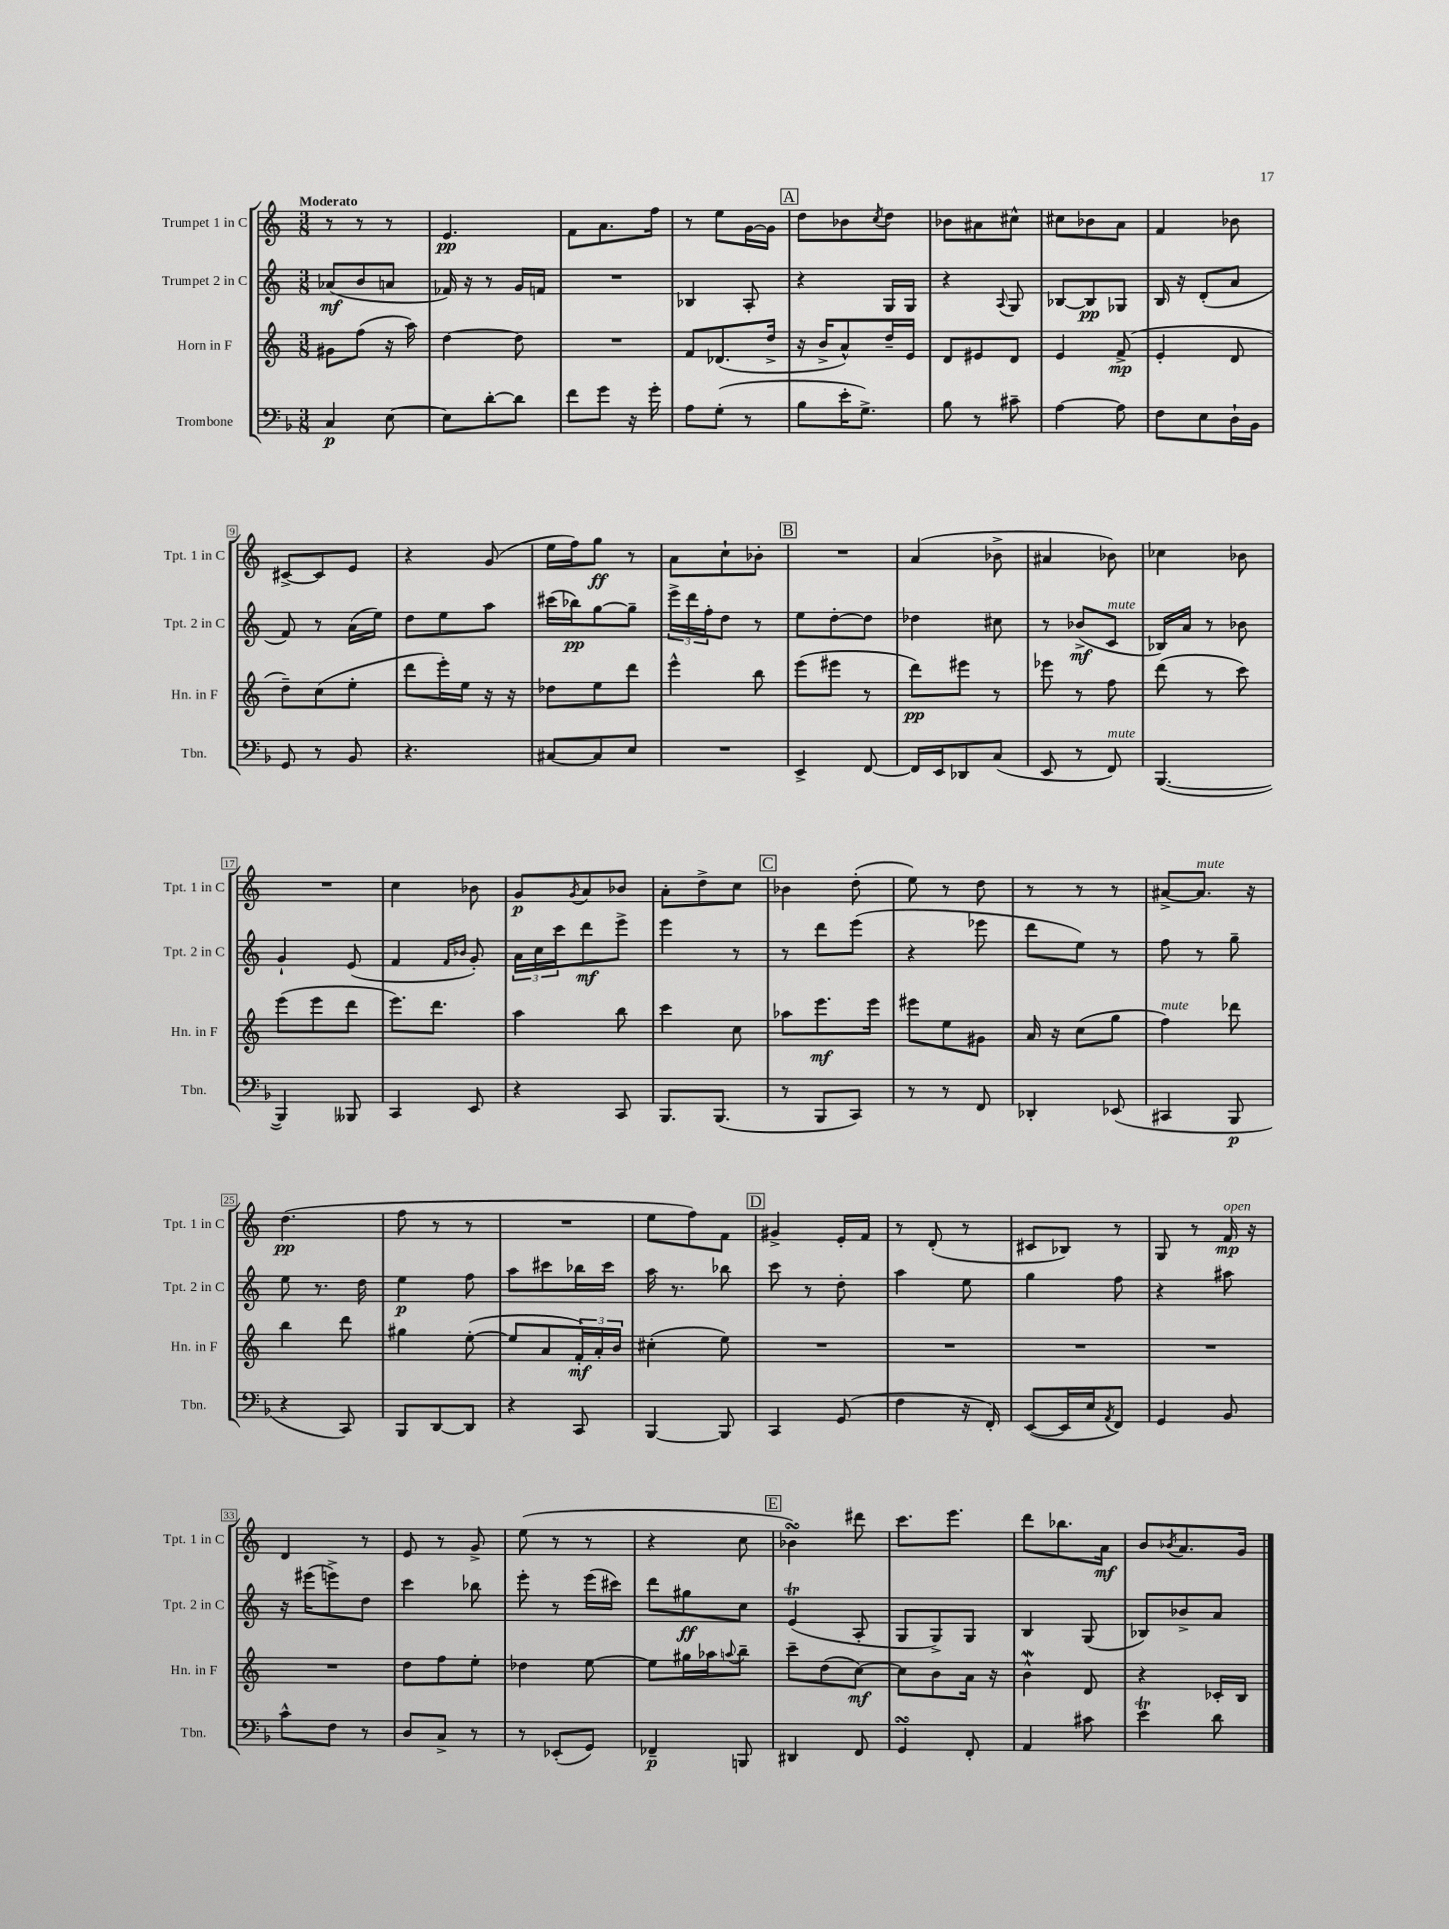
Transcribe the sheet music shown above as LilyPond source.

<<
\new StaffGroup <<
\new Staff = "s0" \with { instrumentName = "Trumpet 1 in C" shortInstrumentName = "Tpt. 1 in C" } {
    \clef treble \key c \major \numericTimeSignature \time 3/8 \tempo "Moderato"
    r8 r8 r8 |
    e'4.\pp |
    f'8 a'8. f''16 |
    r8 e''8 g'16~ g'16 |
    \mark \markup { \box "A" } d''8 bes'8 \acciaccatura { c''8 } d''8 |
    bes'8 ais'8 cis''8-^ |
    cis''8 bes'8 a'8 |
    f'4 bes'8 |
    cis'8~-> cis'8 e'8 |
    r4 g'8( |
    e''16 f''16) g''8\ff r8 |
    a'8 c''8-! bes'8-. |
    \mark \markup { \box "B" } R4. |
    a'4( bes'8-> |
    ais'4 bes'8) |
    ces''4 bes'8 |
    R4. |
    c''4 bes'8 |
    g'8\p \acciaccatura { g'8 } a'8 bes'8 |
    a'8-. d''8-> c''8 |
    \mark \markup { \box "C" } bes'4 d''8-.( |
    e''8) r8 d''8 |
    r8 r8 r8 |
    ais'8~-> ais'8.^\markup { \italic "mute" } r16 |
    d''4.\pp( |
    f''8 r8 r8 |
    R4. |
    e''8 f''8) f'8 |
    \mark \markup { \box "D" } gis'4-> e'16-. f'16 |
    r8 d'8-.( r8 |
    cis'8 bes8) r8 |
    g8 r8 f'16\mp^\markup { \italic "open" } r16 |
    d'4 r8 |
    e'8 r8 g'8-> |
    e''8( r8 r8 |
    r4 c''8 |
    \mark \markup { \box "E" } bes'4\turn) dis'''8 |
    c'''8. e'''8. |
    d'''8 bes''8. a'16\mf |
    b'8 \acciaccatura { bes'8 } a'8. g'16 \bar "|." |
}
\new Staff = "s1" \with { instrumentName = "Trumpet 2 in C" shortInstrumentName = "Tpt. 2 in C" } {
    \clef treble \key c \major \numericTimeSignature \time 3/8
    aes'8\mf( b'8 a'8 |
    fes'16) r16 r8 g'16 f'16 |
    R4. |
    bes4 a8-. |
    \mark \markup { \box "A" } r4 g16 g16 |
    r4 \appoggiatura { a8 } g8 |
    bes8~ bes8\pp ges8 |
    b16 r16 d'8-.( a'8 |
    f'8) r8 a'16( e''16) |
    d''8 e''8 a''8 |
    cis'''16( bes''16\pp) g''8~ g''8-- |
    \tuplet 3/2 { e'''16-> d'''16 f''16-. } d''8 r8 |
    \mark \markup { \box "B" } e''8 d''8~-. d''8 |
    des''4 cis''8 |
    r8 bes'8->\mf( c'8^\markup { \italic "mute" } |
    bes16) a'16 r8 bes'8 |
    g'4-! e'8( |
    f'4 \grace { f'16 bes'16 } g'8-.) |
    \tuplet 3/2 { a'16 c''16 c'''16 } d'''8\mf e'''8-> |
    e'''4 r8 |
    \mark \markup { \box "C" } r8 d'''8 e'''8( |
    r4 ees'''8 |
    d'''8 e''8) r8 |
    f''8 r8 g''8-- |
    e''8 r8. d''16 |
    e''4\p f''8 |
    a''8 cis'''8 bes''16 cis'''16 |
    a''16 r8. bes''8 |
    \mark \markup { \box "D" } c'''8 r8 d''8-. |
    a''4 e''8 |
    g''4 f''8 |
    r4 ais''8 |
    r16 eis'''16( e'''8->) d''8 |
    c'''4 bes''8 |
    e'''8-. r8 e'''16( cis'''16) |
    d'''8 gis''8\ff c''8 |
    \mark \markup { \box "E" } e'4\trill( a8-. |
    g8 g8->) g8 |
    b4 g8( |
    bes8) bes'8-> a'8 \bar "|." |
}
\new Staff = "s2" \with { instrumentName = "Horn in F" shortInstrumentName = "Hn. in F" } {
    \clef treble \key c \major \numericTimeSignature \time 3/8
    gis'8 f''8( r16 a''16) |
    d''4~ d''8 |
    R4. |
    f'8 des'8.( d''16-> |
    \mark \markup { \box "A" } r16 b'16-> a'8-^) d''16-- e'16 |
    d'8 eis'8 d'8 |
    e'4 f'8->\mp( |
    e'4-. d'8 |
    d''8--) c''8( e''8-. |
    d'''8 e'''16-.) e''16 r16 r16 |
    des''8 e''8 d'''8 |
    e'''4-^ b''8 |
    \mark \markup { \box "B" } e'''8( eis'''8 r8 |
    d'''8\pp) eis'''8 r8 |
    ees'''8 r8 f''8 |
    d'''8( r8 c'''8) |
    e'''8( e'''8 d'''8 |
    e'''8.) d'''8. |
    a''4 b''8 |
    c'''4 c''8 |
    \mark \markup { \box "C" } aes''8 e'''8.\mf e'''16 |
    eis'''8 e''8 gis'8 |
    a'16 r16 c''8( g''8 |
    f''4^\markup { \italic "mute" }) des'''8 |
    b''4 d'''8 |
    gis''4 e''8~-.( |
    e''8 a'8 \tuplet 3/2 { f'16-.\mf) a'16-. b'16 } |
    cis''4-.( e''8) |
    \mark \markup { \box "D" } R4. |
    R4. |
    R4. |
    R4. |
    R4. |
    d''8 f''8 e''8-. |
    des''4 e''8~ |
    e''8 gis''16 aes''16 \appoggiatura { a''8 } b''8-- |
    \mark \markup { \box "E" } c'''8-- d''8( c''8~\mf) |
    c''8 b'8 a'16 r16 |
    b'4-^\mordent d'8 |
    r4 ces'16-. b16 \bar "|." |
}
\new Staff = "s3" \with { instrumentName = "Trombone" shortInstrumentName = "Tbn." } {
    \clef bass \key f \major \numericTimeSignature \time 3/8
    c4\p e8~ |
    e8 d'8~-. d'8 |
    f'8 g'8 r16 g'16-. |
    a8 g8-.( r8 |
    \mark \markup { \box "A" } bes8 e'16-. g8.->) |
    bes8 r8 cis'8-- |
    a4~ a8 |
    f8 e8 d16-! bes,16 |
    g,8 r8 bes,8 |
    r4. |
    cis8~ cis8 e8 |
    R4. |
    \mark \markup { \box "B" } e,4-> f,8~ |
    f,16 e,16 des,8 c8( |
    e,8 r8 f,8^\markup { \italic "mute" }) |
    bes,,4.~( |
    bes,,4) beses,,8 |
    c,4 e,8 |
    r4 c,8 |
    bes,,8. bes,,8.( |
    \mark \markup { \box "C" } r8 bes,,8 c,8) |
    r8 r8 f,8 |
    des,4-. ees,8( |
    cis,4 bes,,8\p |
    r4 c,8) |
    bes,,8 d,8~ d,8 |
    r4 c,8 |
    bes,,4~ bes,,8 |
    \mark \markup { \box "D" } c,4 g,8( |
    f4 r16 f,16-.) |
    e,8~( e,16 e16 \acciaccatura { a,8 } f,8) |
    g,4 bes,8 |
    c'8-^ f8 r8 |
    d8 c8-> r8 |
    r8 ees,8-.( g,8) |
    fes,4--\p b,,8 |
    \mark \markup { \box "E" } dis,4 f,8 |
    g,4\turn f,8-. |
    a,4 cis'8 |
    e'4\trill d'8 \bar "|." |
}
>>
>>
\layout { \context { \Score \override BarNumber.stencil = #(make-stencil-boxer 0.1 0.3 ly:text-interface::print) } }
